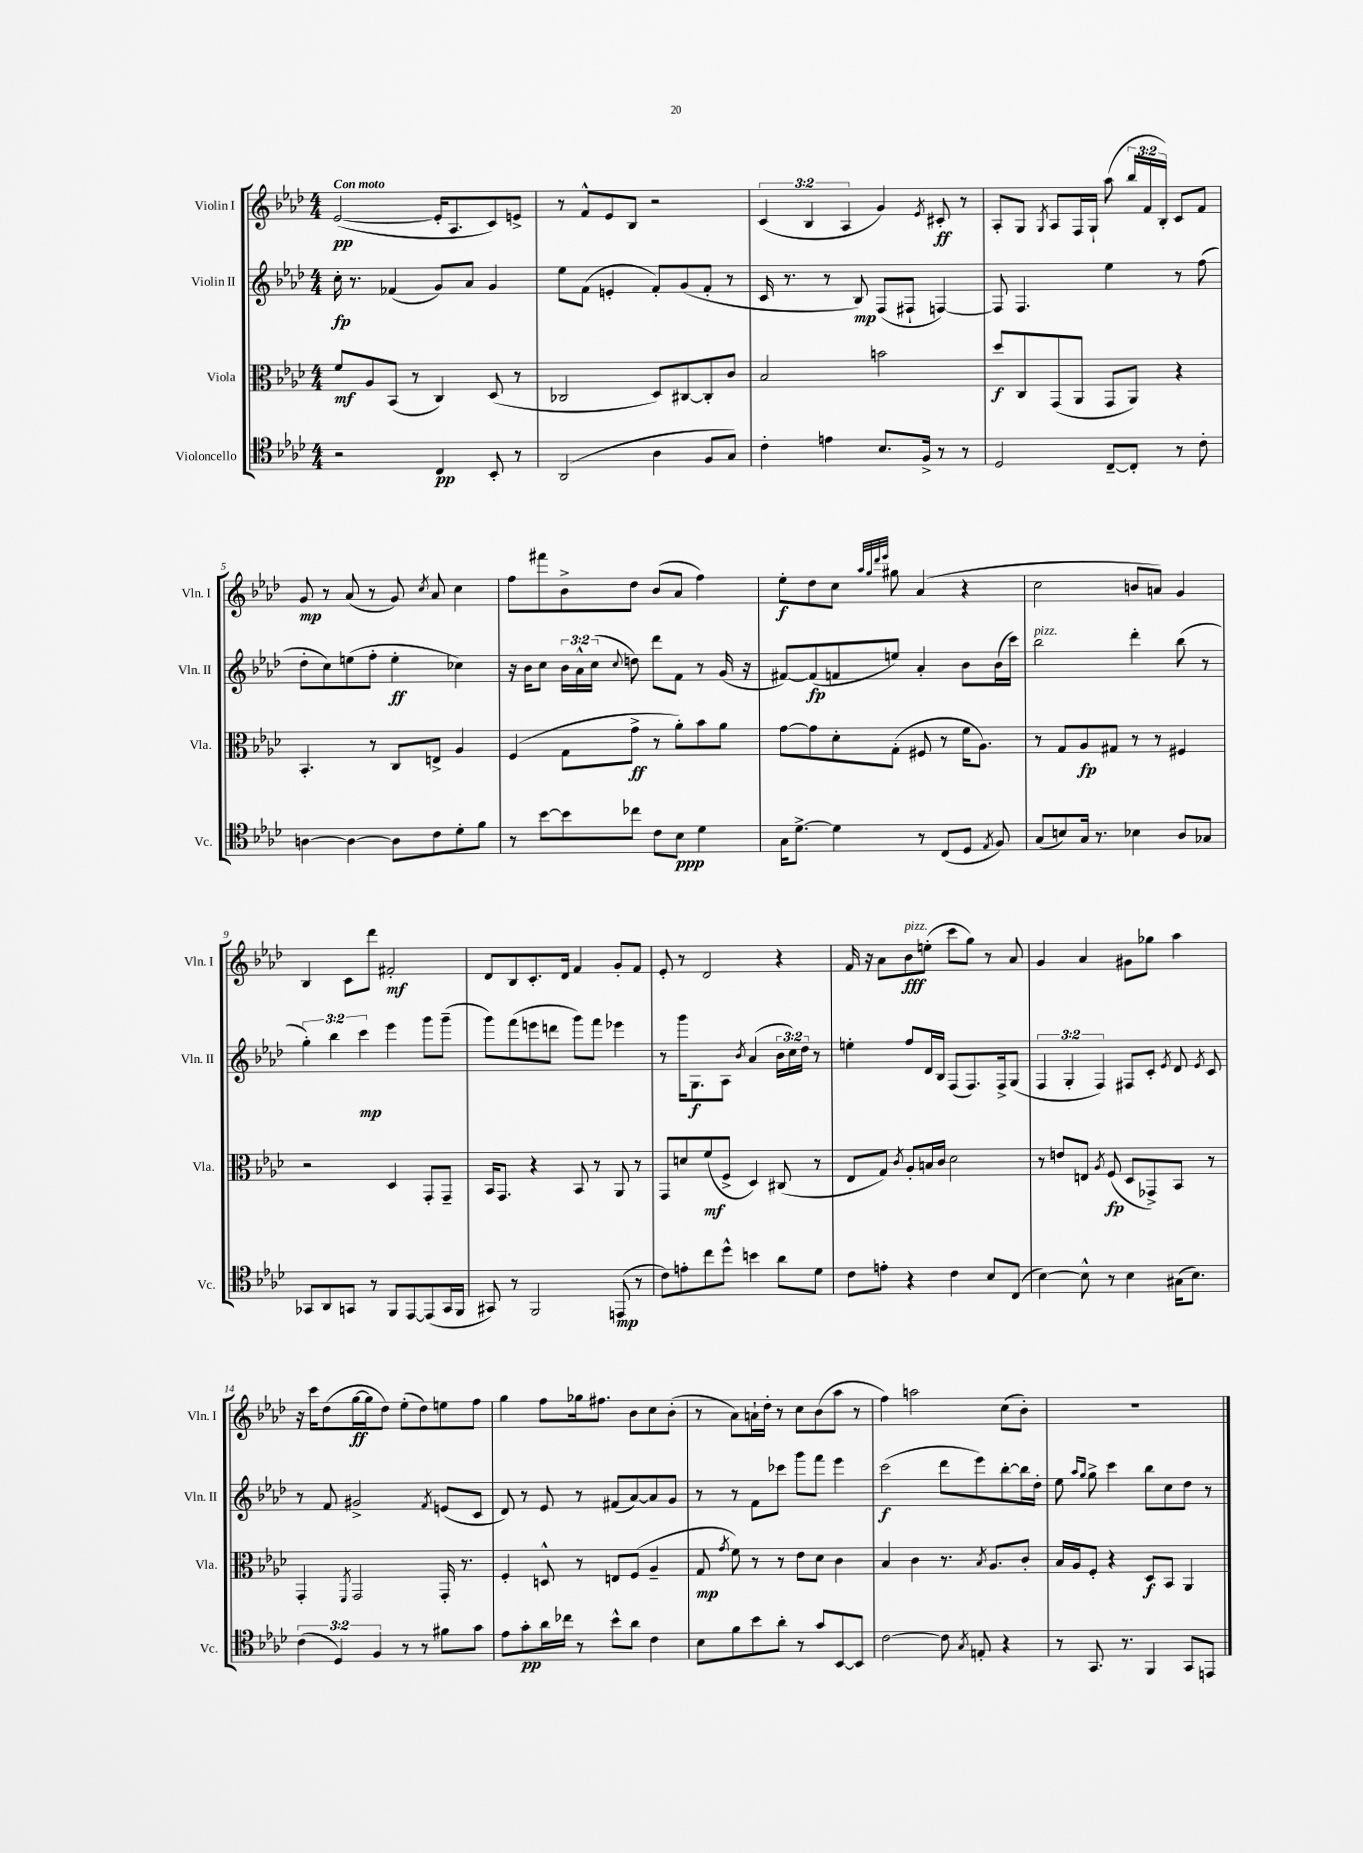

**kern	**dynam	**kern	**dynam	**kern	**dynam	**kern	**dynam
*part4	*part4	*part3	*part3	*part2	*part2	*part1	*part1
*staff4	*staff4	*staff3	*staff3	*staff2	*staff2	*staff1	*staff1
*I"Violoncello	*	*I"Viola	*	*I"Violin II	*	*I"Violin I	*
*I'Vc.	*	*I'Vla.	*	*I'Vln. II	*	*I'Vln. I	*
*clefC4	*	*clefC3	*	*clefG2	*	*clefG2	*
*k[b-e-a-d-]	*	*k[b-e-a-d-]	*	*k[b-e-a-d-]	*	*k[b-e-a-d-]	*
*M4/4	*	*M4/4	*	*M4/4	*	*M4/4	*
=1	=1	=1	=1	=1	=1	=1	=1
!	!	!	!	!	!	!LO:TX:a:B:t=Con moto	!
2r	.	8f/L	mf	16cc'\	fp	([2e-/	pp
.	.	.	.	8.r	.	.	.
.	.	8A-/	.	.	.	.	.
.	.	(8BB-/J	.	(4f-X/	.	.	.
.	.	8r	.	.	.	.	.
4C/	pp	4C/)	.	8g/L)	.	16e-'/KL]	.
.	.	.	.	.	.	8.A-/	.
.	.	.	.	8a-/J	.	.	.
8BB-'/	.	(8D-/	.	4g/	.	8c/)	.
8r	.	8r	.	.	.	8en^/J	.
=2	=2	=2	=2	=2	=2	=2	=2
(2AA-/	.	2C-X/	.	8ee-\L	.	8r	.
.	.	.	.	(8f\J	.	8f^^/L	.
.	.	.	.	4en'/	.	8e-/	.
.	.	.	.	.	.	8B-/J	.
4A-\	.	8D-/L)	.	8f'/L)	.	2r	.
.	.	[8C#X/	.	(8g/	.	.	.
8F/L	.	8C#'/]	.	8f'/J	.	.	.
8G/J)	.	8c/J	.	8r	.	.	.
=3	=3	=3	=3	=3	=3	=3	=3
4c'\	.	2B-/	.	16c/	.	(6c/	.
.	.	.	.	8.r	.	.	.
.	.	.	.	.	.	6B-/	.
4en\	.	.	.	8r	.	.	.
.	.	.	.	.	.	6A-/	.
.	.	.	.	8B-/)	mp	.	.
8.B-/L	.	2bn\	.	(8F/L	.	4g/)	.
.	.	.	.	8F#X`/J	.	.	.
16F^/Jk	.	.	.	.	.	.	.
.	.	.	.	.	.	8qe-/	.
8r	.	.	.	[4Fn/)	.	8c#X'/	ff
8r	.	.	.	.	.	8r	.
=4	=4	=4	=4	=4	=4	=4	=4
2D-/	.	8dd-/L	f	8F/]	.	8A-'/L	.
.	.	8C/	.	4.F/	.	8G/J	.
.	.	.	.	.	.	8qG/	.
.	.	(8GG/	.	.	.	8A-/L	.
.	.	8AA-/J	.	.	.	16F/L	.
.	.	.	.	.	.	16G`/JJ	.
[8C~/L	.	8GG/L	.	4ee-\	.	(8aa-\	.
8C'/J]	.	8AA-/J)	.	.	.	24bb-/LL	.
.	.	.	.	.	.	24f/	.
.	.	.	.	.	.	24B-'/JJ)	.
8r	.	4r	.	8r	.	8c/L	.
8c'\	.	.	.	(8ff\	.	8f/J	.
!!LO:LB:g=z
=5	=5	=5	=5	=5	=5	=5	=5
[4An\	.	4.BB-'/	.	8dd-'\L	.	8g/	mp
.	.	.	.	8cc\)	.	8r	.
4A\_	.	.	.	(8een\	.	(8a-/	.
.	.	8r	.	8ff'\J	.	8r	.
8A\L]	.	8C/L	.	4ee'\	ff	8g/)	.
.	.	.	.	.	.	8qcc/	.
8c\	.	8En^/J	.	.	.	8a-/	.
8d-'\	.	4A-/	.	4cc-X\)	.	4cc\	.
8f\J	.	.	.	.	.	.	.
=6	=6	=6	=6	=6	=6	=6	=6
8r	.	(4F/	.	16r	.	8ff\L	.
.	.	.	.	16b-\KL	.	.	.
[8b-\L	.	.	.	8cc\J	.	8fff#X\	.
8b-\]	.	8G\L	.	24b-\LL	.	8b-^\	.
.	.	.	.	24a-^^\	.	.	.
.	.	.	.	(24cc\JJ	.	.	.
.	.	.	.	8qqcc/	.	.	.
8cc-X\J	.	8g^\J	ff	8ddn\)	.	8dd-\J	.
8c\L	.	8r	.	8ddd-\L	.	(8b-/L	.
8B-\J	ppp	8a-'\L)	.	8f\J	.	8a-/J	.
4d-\	.	8b-\	.	8r	.	4ff\)	.
.	.	8a-\J	.	(16g/	.	.	.
.	.	.	.	16r	.	.	.
=7	=7	=7	=7	=7	=7	=7	=7
16G\KL	.	[8g\L	.	[8f#X/L)	.	8ee-'\L	f
[8.d-^\J	.	.	.	.	.	.	.
.	.	8g\]	.	(8f#/]	fp	8dd-\	.
4d-\]	.	8d-'\	.	8fn/	.	8cc\J	.
.	.	.	.	.	.	32qqaa-/LLL	.
.	.	.	.	.	.	32qqgg/	.
.	.	.	.	.	.	32qqddd-/	.
.	.	.	.	.	.	32qqeee-/JJJ	.
.	.	(8G'\J	.	8een/J)	.	8gg#X\	.
8r	.	8F#X/	.	4a-'/	.	(4a-/	.
(8C/L	.	8r	.	.	.	.	.
8D-/J	.	16f\KL	.	8b-\L	.	4r	.
.	.	8.A-\J)	.	.	.	.	.
8qE-/	.	.	.	.	.	.	.
8F/)	.	.	.	(16b-\L	.	.	.
.	.	.	.	16ccc\JJ)	.	.	.
=8	=8	=8	=8	=8	=8	=8	=8
!	!	!	!	!LO:TX:a:i:t=pizz.	!	!	!
(8G/L	.	8r	.	2bb-\	.	2cc\	.
8Bn/)	.	8G/L	.	.	.	.	.
16G/Jk	.	8A-/	fp	.	.	.	.
8.r	.	.	.	.	.	.	.
.	.	8G#X/J	.	.	.	.	.
4B-X\	.	8r	.	4ddd-'\	.	8bn/L	.
.	.	8r	.	.	.	8an/J)	.
8A-/L	.	4F#X/	.	(8bb-\	.	4g/	.
8G-X/J	.	.	.	8r	.	.	.
!!LO:LB:g=z
=9	=9	=9	=9	=9	=9	=9	=9
8GG-X/L	.	2r	.	6gg'\)	.	4B-/	.
8AA-/	.	.	.	.	.	.	.
.	.	.	.	6bb-\	.	.	.
8GGn/J	.	.	.	.	.	8c\L	.
.	.	.	.	6ccc\	mp	.	.
8r	.	.	.	.	.	8ddd-\J	.
8FF/L	.	4D-/	.	4eee-\	.	2f#X'/	mf
[8EE-/	.	.	.	.	.	.	.
(8EE-/]	.	8GG'/L	.	8ggg\L	.	.	.
16GG/L	.	8GG~/J	.	(8ggg~\J	.	.	.
16FF/JJ	.	.	.	.	.	.	.
=10	=10	=10	=10	=10	=10	=10	=10
8GG#X/)	.	16BB-/KL	.	8ggg\L)	.	8d-/L	.
.	.	8.GG/J	.	.	.	.	.
8r	.	.	.	(8fff\	.	8B-/	.
2FF/	.	4r	.	8eeen\	.	8.c'/	.
.	.	.	.	8dddn\J	.	.	.
.	.	.	.	.	.	16d-/Jk	.
.	.	8BB-/	.	8ggg\L)	.	4f/	.
.	.	8r	.	8fff\J	.	.	.
(8EEn/	mp	8AA-/	.	4eee-X\	.	8g'/L	.
8r	.	8r	.	.	.	8f/J	.
=11	=11	=11	=11	=11	=11	=11	=11
8c\L)	.	8GG/L	.	8r	.	8e-'/	.
8en'\	.	8dn/	.	16ggg\KL	.	8r	.
.	.	.	.	8.G\	f	.	.
8cc\	.	(8f/	mf	.	.	2d-/	.
8dd-^^\J	.	8F^/J	.	8A-\J	.	.	.
.	.	.	.	8qb-/	.	.	.
4bn\	.	4D-/)	.	(4a-/	.	.	.
8a-\L	.	(8C#X/	.	24b-\LL	.	4r	.
.	.	.	.	24cc\)	.	.	.
.	.	.	.	24dd-\JJ	.	.	.
8d-\J	.	8r	.	8r	.	.	.
=12	=12	=12	=12	=12	=12	=12	=12
8c\L	.	8E-/L	.	4een'\	.	16f/	.
.	.	.	.	.	.	16r	.
8en'\J	.	8G/J)	.	.	.	8a-\L	.
.	.	8qc/	.	.	.	.	.
!	!	!	!	!	!	!LO:TX:a:i:t=pizz.	!
4r	.	8A-'/L	.	8ff/L	.	8b-\	fff
.	.	16Bn/L	.	16d-/L	.	(8een'\J	.
.	.	16c/JJ	.	16B-/JJ	.	.	.
4c\	.	2d-\	.	(8F/L	.	8ccc\L	.
.	.	.	.	8.F/)	.	8gg\J)	.
8B-/L	.	.	.	.	.	8r	.
.	.	.	.	16F^/k	.	.	.
(8C/J	.	.	.	(8G/J	.	8a-/	.
=13	=13	=13	=13	=13	=13	=13	=13
[4B-\)	.	8r	.	6F/	.	4g/	.
.	.	8en/L	.	.	.	.	.
.	.	.	.	6G'/	.	.	.
8B-^^\]	.	8En/J	.	.	.	4a-/	.
.	.	.	.	6F/)	.	.	.
.	.	8qA-/	.	.	.	.	.
8r	.	(8F/	fp	.	.	.	.
4B-\	.	8D-/L	.	8F#X/L	.	8g#X\L	.
.	.	8GG-X^/)	.	8c'/J	.	8gg-X\J	.
.	.	.	.	8qe-/	.	.	.
(16G#X\KL	.	8BB-/J	.	8d-/	.	4aa-\	.
8.B-\J)	.	.	.	.	.	.	.
.	.	.	.	8qe-/	.	.	.
.	.	8r	.	8c/	.	.	.
!!LO:LB:g=z
=14	=14	=14	=14	=14	=14	=14	=14
(6c\	.	4GG'/	.	8r	.	16r	.
.	.	.	.	.	.	16ccc\KL	.
.	.	.	.	8f/	.	(8dd-\	.
6D-/)	.	.	.	.	.	.	.
.	.	8qFF/	.	.	.	.	.
.	.	2GG/	.	2g#X^/	.	[16gg\L	ff
.	.	.	.	.	.	16gg\J]	.
6F/	.	.	.	.	.	.	.
.	.	.	.	.	.	8dd-\J)	.
8r	.	.	.	.	.	(8ee-'\L	.
8r	.	.	.	.	.	8dd-\)	.
.	.	.	.	8qf/	.	.	.
8f#X\L	.	16GG'/	.	(8en/L	.	8een\	.
.	.	8.r	.	.	.	.	.
8g\J	.	.	.	8c/J	.	8ff\J	.
=15	=15	=15	=15	=15	=15	=15	=15
8e-\L	.	4F'/	.	8d-/)	.	4gg\	.
8g'\	pp	.	.	8r	.	.	.
16a-\L	.	8Dn^^/	.	8e-/	.	8ff\L	.
16cc-X\JJ	.	.	.	.	.	.	.
8r	.	8r	.	8r	.	16gg-X\k	.
.	.	.	.	.	.	8.ff#X\J	.
8b-^^\L	.	8En/L	.	(8f#X/L	.	.	.
8a-\J	.	(8F/J	.	[8a-/)	.	8b-\L	.
4c\	.	4A-~/	.	8a-/]	.	8cc\	.
.	.	.	.	8g/J	.	(8b-'\J	.
=16	=16	=16	=16	=16	=16	=16	=16
8B-\L	.	8G/	mp	8r	.	8r	.
.	.	8qg/	.	.	.	.	.
8f\	.	8f\)	.	8r	.	8a-\L)	.
8b-\	.	8r	.	8f\L	.	16an`\L	.
.	.	.	.	.	.	16dd-'\JJ	.
8a-'\J	.	8r	.	8ccc-X\J	.	8r	.
8r	.	8e-\L	.	8ggg\L	.	8cc\L	.
8g/L	.	8d-\J	.	8fff\J	.	(8b-\	.
[8BB-/	.	4c\	.	4eee-\	.	8aa-\J	.
8BB-/J]	.	.	.	.	.	8r	.
=17	=17	=17	=17	=17	=17	=17	=17
[2c\	.	4B-/	.	(2ccc\	f	4ff\)	.
.	.	4c\	.	.	.	2aan\	.
8c\]	.	8.r	.	8ddd-\L	.	.	.
8qG/	.	.	.	.	.	.	.
8En'/	.	.	.	8eee-\)	.	.	.
.	.	8qB-/	.	.	.	.	.
.	.	8.A-/L	.	.	.	.	.
4r	.	.	.	[8bb-'\	.	(8cc\L	.
.	.	8c'/J	.	16bb-\L]	.	8b-'\J)	.
.	.	.	.	16dd-'\JJ	.	.	.
=18	=18	=18	=18	=18	=18	=18	=18
8r	.	16B-/LL	.	8ee-\	.	1r	.
.	.	16A-/J	.	.	.	.	.
.	.	.	.	16qqaa-/LL	.	.	.
.	.	.	.	16qqgg/JJ	.	.	.
8.GG/	.	8F'/J	.	8gg^\	.	.	.
.	.	4r	.	4ccc\	.	.	.
8.r	.	.	.	.	.	.	.
4FF/	.	8D-/L	f	8bb-\L	.	.	.
.	.	8BB-/J	.	8cc\	.	.	.
8GG/L	.	4AA-/	.	8dd-\J	.	.	.
8EEn/J	.	.	.	8r	.	.	.
==	==	==	==	==	==	==	==
*-	*-	*-	*-	*-	*-	*-	*-
